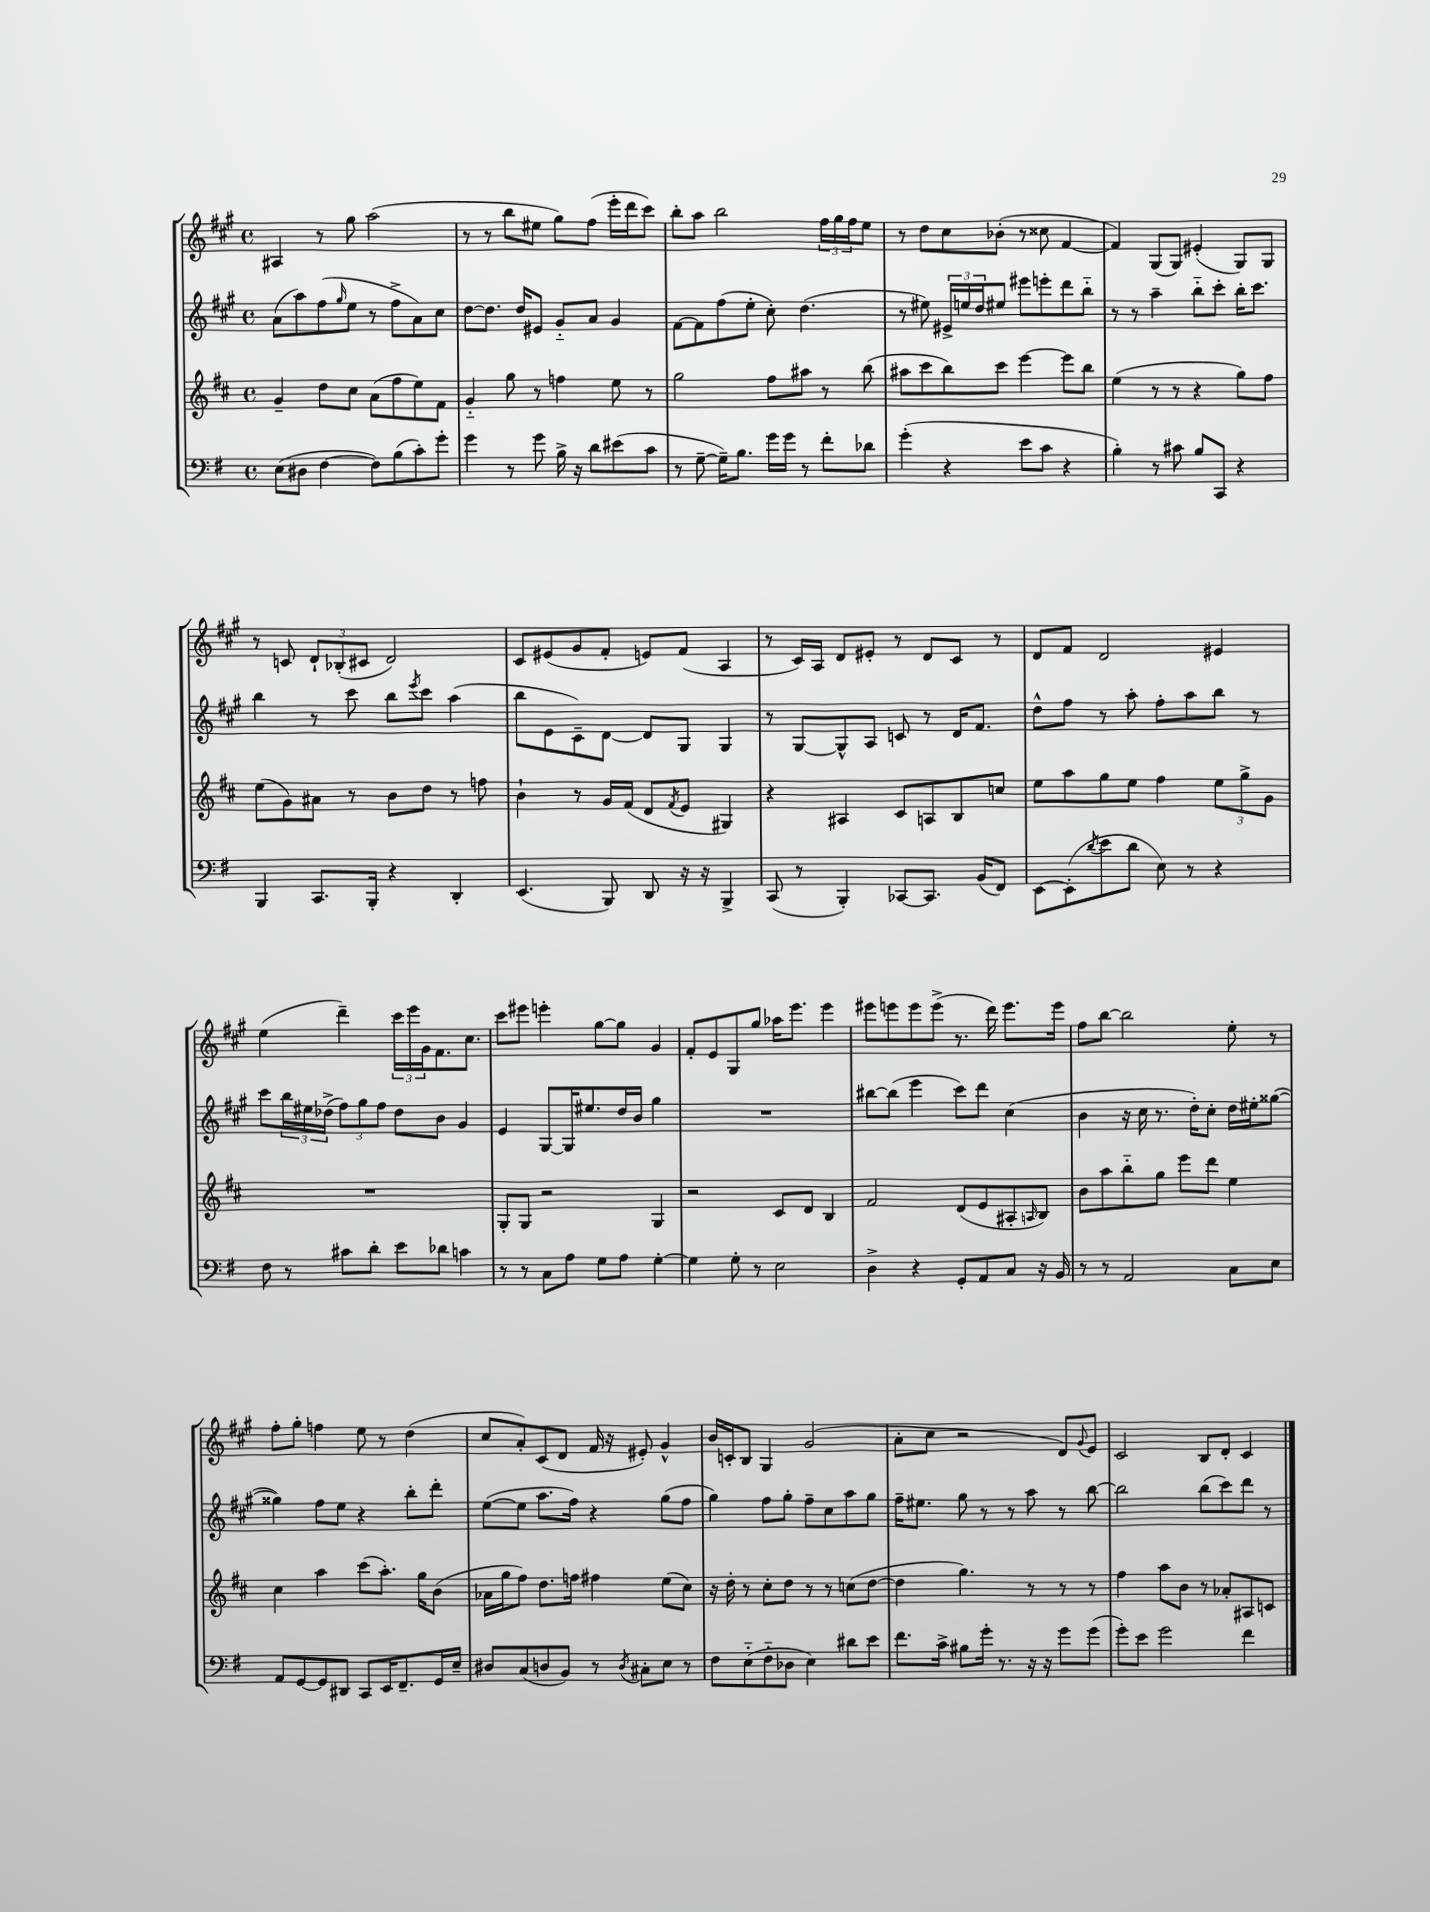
<<
\new StaffGroup <<
\new Staff = "s0" {
    \clef treble \key a \major \defaultTimeSignature \time 4/4
    ais4 r8 gis''8 a''2( |
    r8 r8 b''8 eis''8 gis''8) fis''8( e'''16-. d'''16 cis'''8) |
    b''8-. a''8 b''2 \tuplet 3/2 { fis''16 gis''16 fis''16 } e''8 |
    r8 d''8 cis''8 bes'8-.( r8 cisis''8 fis'4~ |
    fis'4) gis8( gis8) eis'4-.( gis8) gis8 |
    r8 c'8 \tuplet 3/2 { d'8-! bes8-.( cis'8 } d'2) |
    cis'8 eis'8( gis'8 fis'8-. e'8) fis'8( a4 |
    r8 cis'16) a16 d'8 eis'8-. r8 d'8 cis'8 r8 |
    d'8 fis'8 d'2 eis'4 |
    e''4( d'''4--) \tuplet 3/2 { cis'''16 e'''16 gis'16 } fis'8. cis''8. |
    cis'''8 eis'''8 e'''4-. gis''8~ gis''8 gis'4 |
    fis'8-. e'8 gis8 gis''8 aes''16 e'''8. e'''4 |
    eis'''8 e'''8 e'''8 e'''8->( r8. d'''16) e'''8. e'''16 |
    fis''8 b''8~ b''2 e''8-. r8 |
    fis''8-. gis''8-. f''4 e''8 r8 d''4( |
    cis''8 a'8-.) cis'8( d'8 fis'16 r16 eis'8-.) gis'4-^ |
    b'16 c'16-. b8 gis4 gis'2( |
    a'8-. cis''8 r2 d'8) \appoggiatura { gis'8 } e'8 |
    cis'2 b8 d'8-. cis'4 \bar "|." |
}
\new Staff = "s1" {
    \clef treble \key a \major \defaultTimeSignature \time 4/4
    a'8( a''8) fis''8( \grace { gis''16 } e''8 r8 fis''8-> a'8) cis''8 |
    d''8~ d''8. d''16 eis'8 gis'8-_ a'8 gis'4 |
    fis'8~ fis'8 fis''8( e''8-. cis''8-.) d''4.( |
    r8 eis''8) \tuplet 3/2 { eis'16-> e''16 d''16 } eis''8 eis'''8 e'''8-. d'''8 b''8-_ |
    r8 r8 a''4-- b''8-_ cis'''8-. b''16-. cis'''8. |
    b''4 r8 cis'''8 b''8 \acciaccatura { e'''8 } cis'''8 a''4( |
    b''8 e'8 cis'8--) d'8~ d'8 gis8 gis4 |
    r8 gis8~ gis8-^ a8 c'8 r8 d'16 fis'8. |
    d''8-^ fis''8 r8 a''8-. fis''8-. a''8 b''8 r8 |
    cis'''8 \tuplet 3/2 { b''16 eis''16 des''16->( } \tuplet 3/2 { fis''8) gis''8 fis''8 } des''8 b'8 gis'4 |
    e'4 gis8~ gis16 eis''8. d''16 b'16 gis''4 |
    R1 |
    bis''8~ bis''8( e'''4 cis'''8) d'''8 cis''4( |
    b'4 r16 cis''16 r8. d''16-.) cis''8-. d''16 eis''16-. gisis''8~( |
    gisis''4) fis''8 e''8 r4 b''8-. d'''8-. |
    e''8~( e''8 a''8. fis''16) r4 gis''8( fis''8 |
    gis''4) fis''8 gis''8-. fis''8-- cis''8 a''8 gis''8 |
    fis''16-- eis''8. gis''8 r8 r8 a''8 r8 b''8~ |
    b''2 b''8( cis'''8) d'''8 r8 \bar "|." |
}
\new Staff = "s2" {
    \clef treble \key d \major \defaultTimeSignature \time 4/4
    g'4-- d''8 cis''8 a'8( fis''8 e''8) fis'8 |
    g'4-_ g''8 r8 f''4 e''8 r8 |
    g''2 fis''8 ais''8 r8 b''8( |
    ais''8 cis'''8 b''8) cis'''8 e'''4~ e'''8 b''8 |
    e''4( r8 r8 r4 g''8) fis''8 |
    e''8( g'8) ais'8 r8 b'8 d''8 r8 f''8 |
    b'4-! r8 g'16 fis'16( d'8 \acciaccatura { fis'8 } e'8 gis4) |
    r4 ais4 cis'8 a8 b8 c''8 |
    e''8 a''8 g''8 e''8 fis''4 \tuplet 3/2 { e''8 g''8-> g'8 } |
    R1 |
    g8-. g8 r2 g4 |
    r2 cis'8 d'8 b4 |
    fis'2 d'8( e'8 ais8-. \grace { a16 } b8) |
    b'8 a''8 b''8-_ g''8 e'''8 d'''8 e''4 |
    cis''4 a''4 cis'''8( a''8.-.) g''16 b'8( |
    aes'16 g''16 fis''8) d''8. f''16 fis''4 e''8( cis''8) |
    r16 d''16-. r8 cis''8-. d''8 r8 r8 c''8( d''8~ |
    d''4 g''4.) r8 r8 r8 |
    fis''4 a''8 b'8 r8 aes'8-. ais8 c'8 \bar "|." |
}
\new Staff = "s3" {
    \clef bass \key g \major \defaultTimeSignature \time 4/4
    e8( dis8 fis4~ fis8) b8( c'8-.) g'8-. |
    g'4 r8 g'8 b16-> r16 d'8 eis'8( c'8 |
    r8 g8~-- g16--) b8. g'16 g'16 r8 fis'8-. des'8 |
    g'4-.( r4 e'8 c'8 r4 |
    b4-.) r8 cis'8 b8 c,8 r4 |
    b,,4 c,8. b,,16-. r4 d,4-. |
    e,4.( b,,8) d,8 r16 r16 b,,4-> |
    c,8( r8 b,,4-.) ces,8~ ces,8. b,16( fis,8) |
    e,8~ e,8-.( \acciaccatura { d'8 } e'8 d'8 e8) r8 r4 |
    fis8 r8 cis'8 d'8-. e'8 des'8 c'4 |
    r8 r8 c8 a8 g8 a8 g4~-. |
    g4 g8-. r8 e2 |
    d4-> r4 g,8-. a,8 c8 r16 b,16 |
    r8 r8 a,2 c8 e8 |
    a,8 g,8~ g,8 dis,8 c,8 e,16 fis,8.-- g,16 e16-- |
    dis8 c8( d8 b,8) r8 \acciaccatura { d8 } cis8-. e8 r8 |
    fis8 e8-_( fis8-_ des8 e4) dis'8 e'8 |
    fis'8. c'16-> bis8 g'16-. r8. r16 r16 g'8 g'8( |
    g'8-.) e'8 g'2 fis'4 \bar "|." |
}
>>
>>
\layout { \context { \Score \remove "Bar_number_engraver" } }
